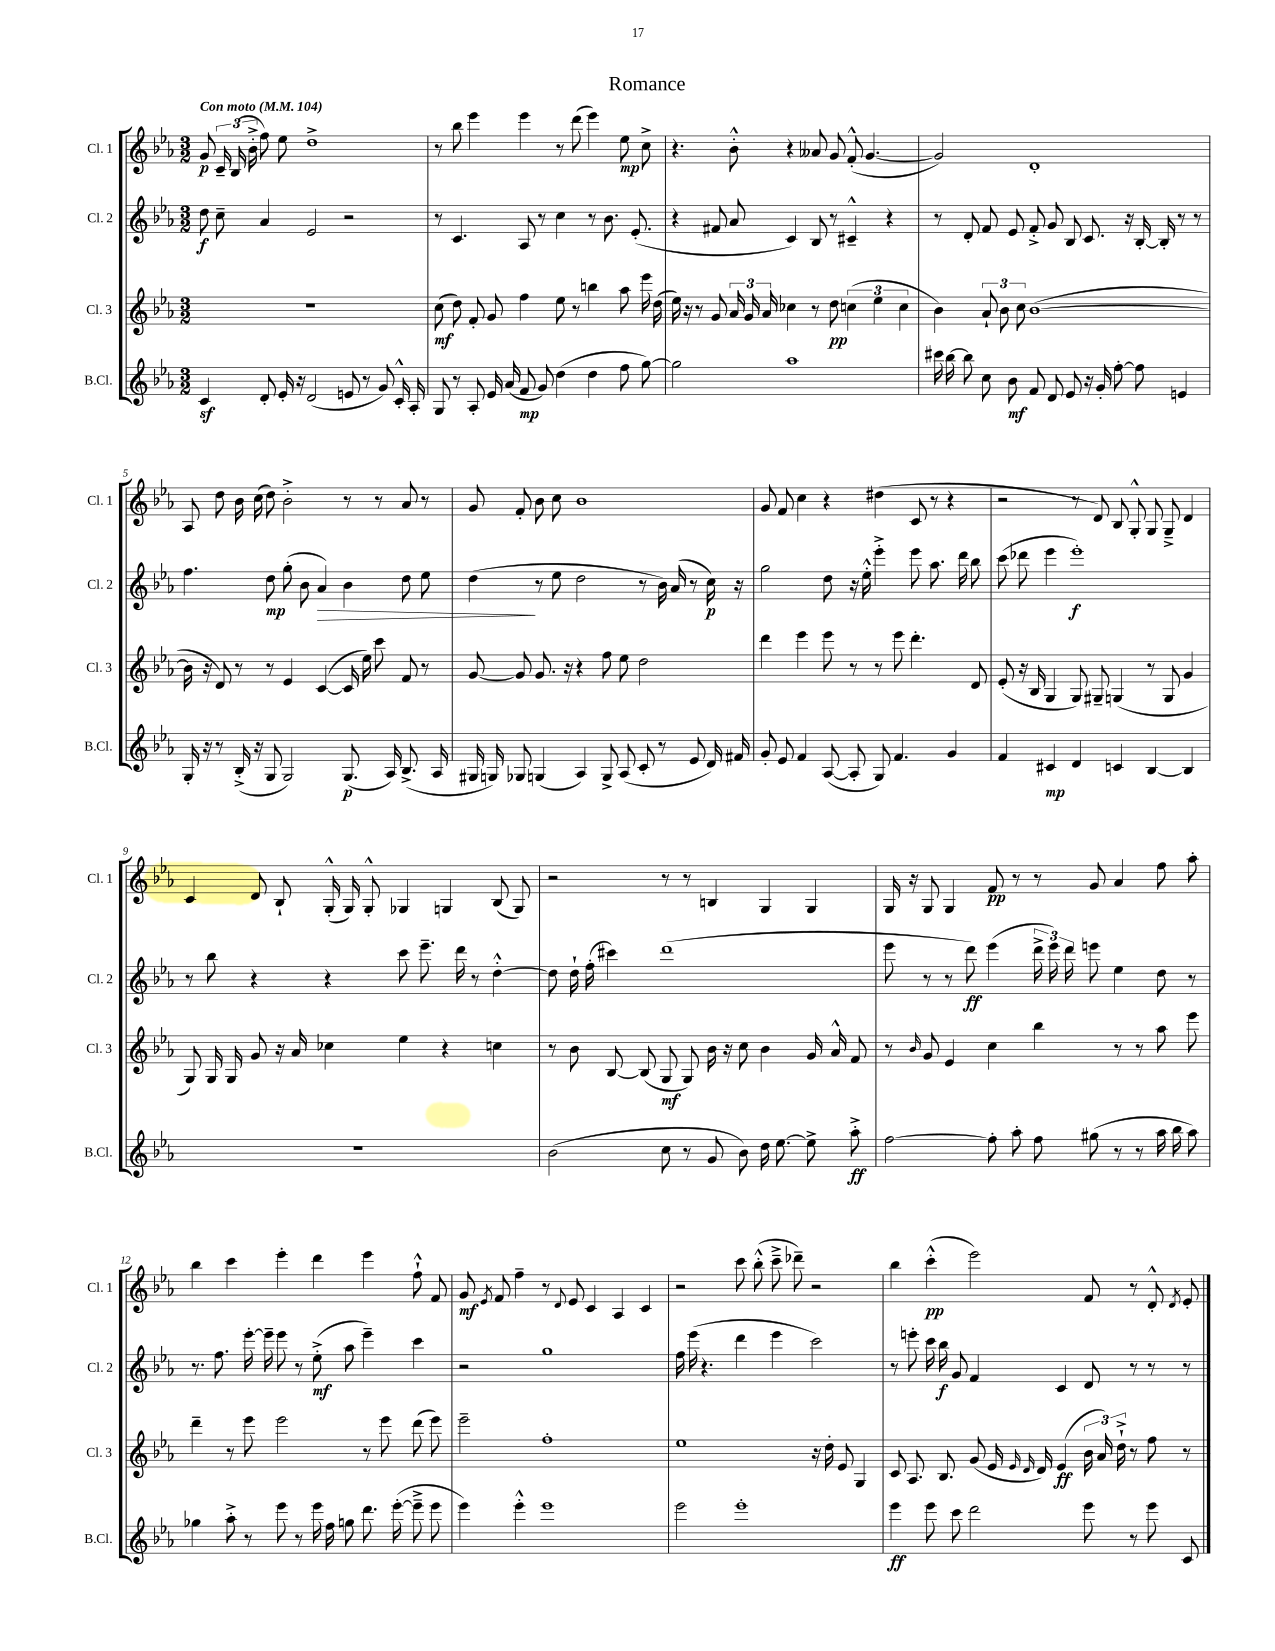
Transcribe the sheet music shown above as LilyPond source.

\header { title = "Romance" }
<<
\new StaffGroup <<
\new Staff = "s0" \with { instrumentName = "Cl. 1" shortInstrumentName = "Cl. 1" } {
    \clef treble \key ees \major \numericTimeSignature \time 3/2 \tempo "Con moto" 4 = 104
    \autoBeamOff g'8\p \tuplet 3/2 { c'16-- bes16( bes'16-.-> } f''8) ees''8 d''1-> |
    r8 bes''8 ees'''4 ees'''4 r8 d'''8( ees'''4) ees''8\mp c''8-> |
    r4. bes'8-.-^ r4 aeses'8 g'8 f'8-.-^( g'4.~ |
    g'2) d'1-. |
    aes8 d''8 bes'16 c''16( d''8) bes'2-.-> r8 r8 aes'8 r8 |
    g'8 f'8-. bes'8 c''8 bes'1 |
    g'8 f'8 c''4 r4 dis''4( c'8 r8 r4 |
    r2 r8 d'8) bes8 g8-.-^ g8 g8---> d'4 |
    c'4 d'8 bes8-! g16-.-^( g16) g8-.-^ ges4 g4 bes8( g8) |
    r2 r8 r8 b4 g4 g4 |
    g16 r16 g8 g4 f'8\pp r8 r8 g'8 aes'4 f''8 aes''8-. |
    bes''4 c'''4 ees'''4-. d'''4 ees'''4 f''8-!-^ f'8 |
    g'8\mf \acciaccatura { ees'8 } f'8 f''4-- r8 \appoggiatura { d'8 } ees'8 c'4 aes4 c'4 |
    r2 c'''8 bes''8-.-^( c'''8---> des'''8--) r2 |
    bes''4 c'''4-.-^\pp( ees'''2) f'8 r8 d'8-.-^ \acciaccatura { d'8 } ees'8-. \bar "|." |
}
\new Staff = "s1" \with { instrumentName = "Cl. 2" shortInstrumentName = "Cl. 2" } {
    \clef treble \key ees \major \numericTimeSignature \time 3/2
    \autoBeamOff d''8\f c''8-- aes'4 ees'2 r2 |
    r8 c'4. aes8 r8 c''4 r8 bes'8. ees'8.-.( |
    r4 fis'8 aes'8 c'4) bes8 r8 cis'4---^ r4 |
    r8 d'8-. f'8 ees'8 f'8-.-> g'8 bes8 c'8. r16 bes16~-. bes16-. r8 r8 |
    f''4. d''8\mp g''8-.( bes'8 aes'4\>) bes'4 d''8 ees''8 |
    d''4\!( r8 ees''8 d''2 r8 bes'16) aes'16( r8 c''16\p) r16 |
    g''2 d''8 r16 ees''16-.-^ ees'''4-.-> ees'''8 aes''8. d'''16 bes''8 |
    c'''8( des'''8 ees'''4 ees'''1-.\f) |
    r8 bes''8 r4 r4 c'''8 ees'''8.-- d'''16 r8 d''4~-.-^ |
    d''8 d''16-! f''16-.( cis'''4) d'''1( |
    ees'''8 r8 r8 d'''8\ff) ees'''4( \tuplet 3/2 { d'''16-> ees'''16) d'''16 } e'''8 ees''4 d''8 r8 |
    r8. f''8. ees'''16~-. ees'''16-- ees'''8 r8 ees''8-.->\mf( aes''8 ees'''4--) c'''4 |
    r2 g''1 |
    f''16 ees'''16( r4. d'''4 ees'''4 c'''2) |
    r8 e'''8-. c'''16 bes''16\f g'8 f'4 c'4 d'8 r8 r8 r8 \bar "|." |
}
\new Staff = "s2" \with { instrumentName = "Cl. 3" shortInstrumentName = "Cl. 3" } {
    \clef treble \key ees \major \numericTimeSignature \time 3/2
    \autoBeamOff R1. |
    c''8\mf( d''8) f'8-. g'8 f''4 ees''8 r8 b''4 aes''8 ees'''16 d''16( |
    ees''16) r16 r8 g'8 \tuplet 3/2 { aes'16 g'16 aes'16 } ces''4 r8 d''8\pp \tuplet 3/2 { c''4( ees''4 c''4 } |
    bes'4) \tuplet 3/2 { aes'8-! bes'8 c''8 } bes'1~( |
    bes'16 r16 d'8) r8 r8 ees'4 c'4~( c'16 ees''16) c'''8 f'8 r8 |
    g'8~ g'8 g'8. r16 r4 f''8 ees''8 d''2 |
    d'''4 ees'''4 ees'''8 r8 r8 ees'''8 d'''4.-. d'8 |
    ees'8-.( r16 bes16 g4 g8) gis8-- g4( r8 g8 g'4 |
    g8) g16 g16 g'8 r16 aes'16 ces''4 ees''4 r4 c''4 |
    r8 bes'8 bes8~ bes8( g8\mf g8) bes'16 r16 c''8 bes'4 g'16 aes'16-^ f'8 |
    r8 \grace { bes'16 } g'8 ees'4 c''4 bes''4 r8 r8 aes''8 ees'''8 |
    d'''4-- r8 ees'''8 ees'''2 r8 ees'''8 d'''8( ees'''8) |
    ees'''2-- f''1-. |
    ees''1 r16 d''16-. ees'8 g4 |
    c'8 aes8. bes8. g'8( ees'16 \grace { ees'16 d'16 } d'16) ees'4\ff( \tuplet 3/2 { bes'16 aes'16) d''16-!-> } r8 f''8 r8 \bar "|." |
}
\new Staff = "s3" \with { instrumentName = "B.Cl." shortInstrumentName = "B.Cl." } {
    \clef treble \key ees \major \numericTimeSignature \time 3/2
    \autoBeamOff c'4\sf d'8-. ees'16-. r16 d'2( e'8 r8 g'8) c'16-.-^ aes16-. |
    g8 r8 aes8-. ees'16 aes'16( f'8\mp g'8) d''4( d''4 f''8 g''8~) |
    g''2 aes''1 |
    cis'''16 bes''16~ bes''8 c''8 bes'8\mf f'8 d'8 ees'8 r16 g'16-. f''8~-. f''8 e'4 |
    g16-. r16 r8 bes16-.->( r16 g8 g2) g8.\p( aes16) bes8.->( aes16 |
    gis16 g16) ges8 g4( aes4) g8-> aes8( c'8-. r8 ees'8 d'16) fis'16 |
    g'8-. ees'8 f'4 aes8~( aes8-. g8) f'4. g'4 |
    f'4 cis'4\mp d'4 c'4 bes4~ bes4 |
    R1. |
    bes'2( c''8 r8 g'8 bes'8) d''16 ees''8.~ ees''8-> aes''8-.->\ff |
    f''2~ f''8-. aes''8-. f''8 gis''8( r8 r8 aes''16 bes''16 aes''8) |
    ges''4 aes''8-.-> r8 ees'''8 r8 ees'''16 f''16 g''8 d'''8. ees'''16~-.( ees'''8---> ees'''8 |
    ees'''4) ees'''4-.-^ ees'''1 |
    ees'''2 ees'''1-. |
    ees'''4\ff ees'''8 c'''8 d'''2 ees'''8 r8 ees'''8 c'8 \bar "|." |
}
>>
>>
